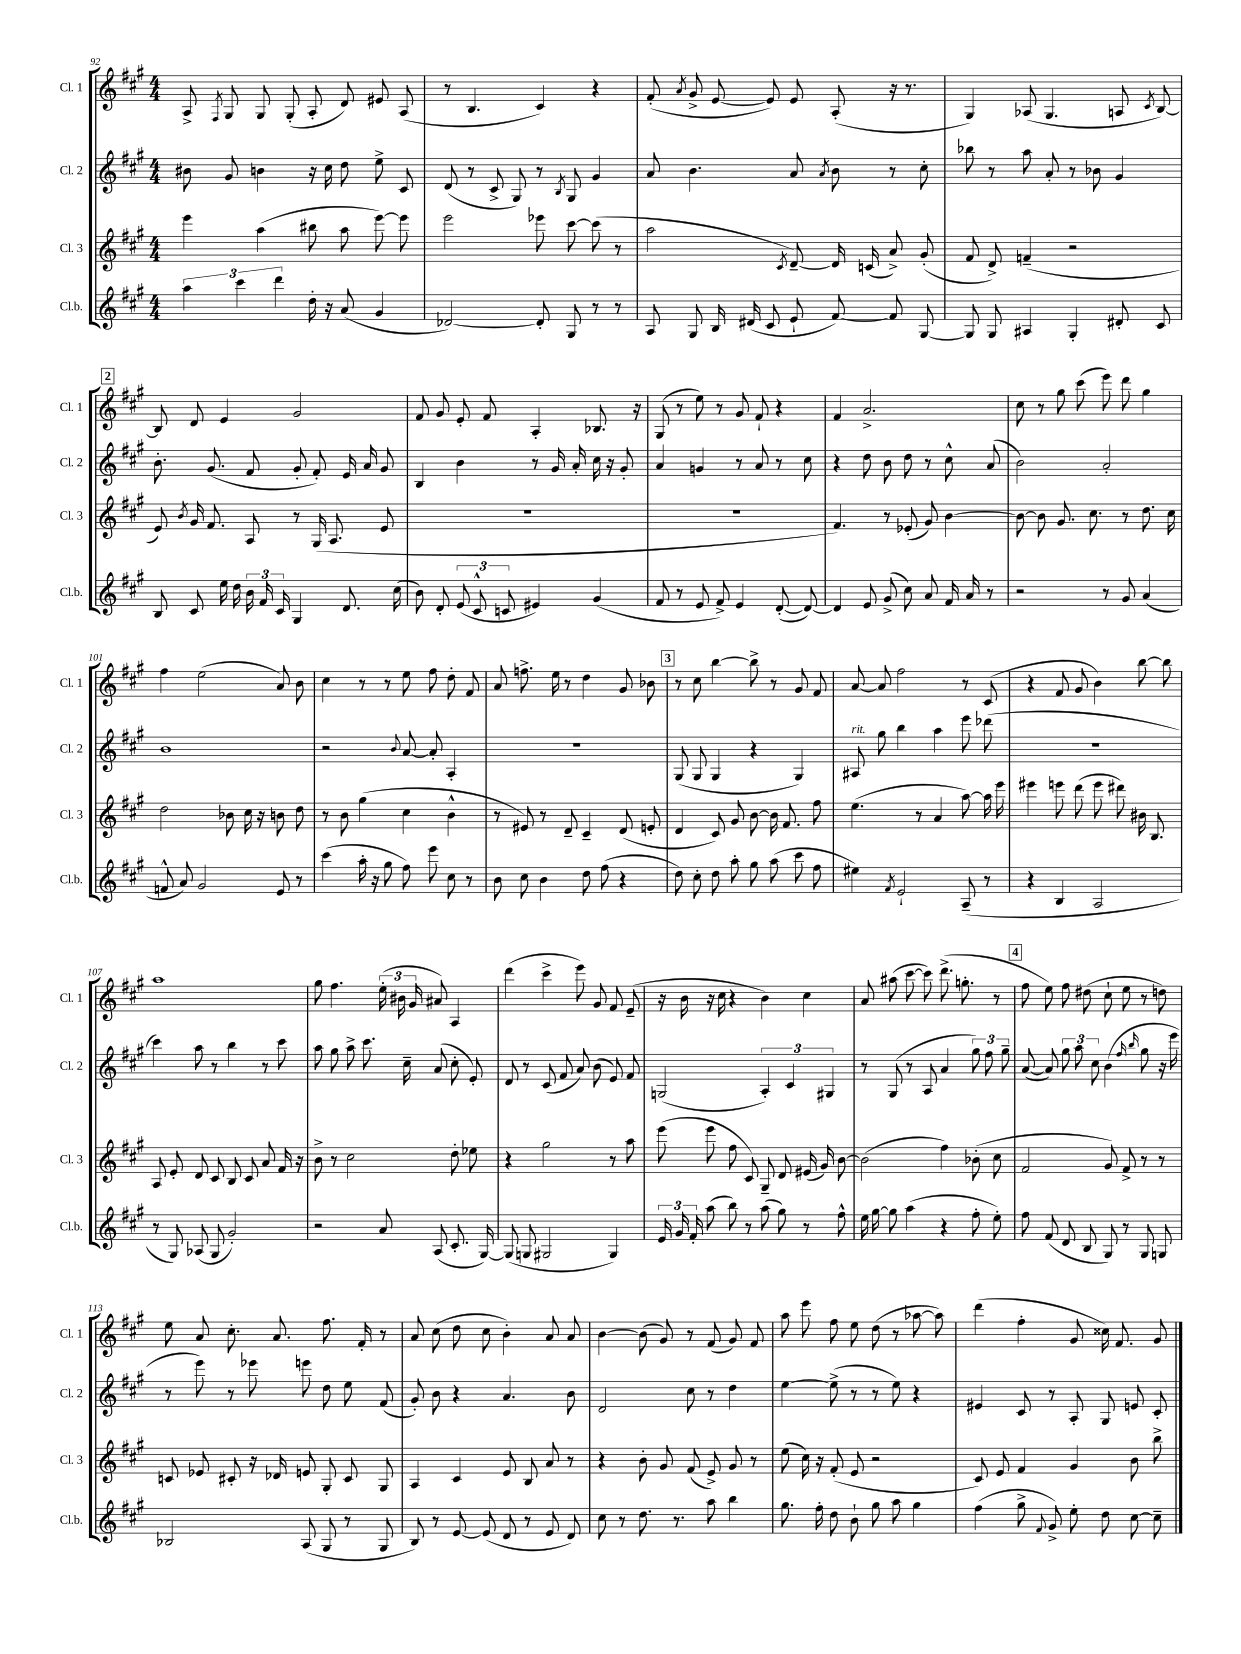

**kern	**kern	**kern	**kern
*staff4	*staff3	*staff2	*staff1
*clefG2	*clefG2	*clefG2	*clefG2
*k[f#c#g#]	*k[f#c#g#]	*k[f#c#g#]	*k[f#c#g#]
*M4/4	*M4/4	*M4/4	*M4/4
6aa	4eee	8b#	8A^
.	.	.	8qF#
.	.	8g#	8G#
6ccc#	.	.	.
.	(4aa	4b	8G#
6ddd	.	.	.
.	.	.	(8G#'
16dd'	8bb#	16r	8A'
16r	.	16cc#	.
(8a	8aa	8dd	8d)
4g#	[8eee)	8ee^	8e#
.	8eee]	8c#	(8A
=	=	=	=
[2d-)	2eee	(8d	8r
.	.	8r	4.B
.	.	8c#^	.
.	.	8G#)	.
8d-']	8eee-	8r	4c#)
.	.	8qB	.
8G#	[8ccc#	8G#	.
8r	(8ccc#]	4g#	4r
8r	8r	.	.
=	=	=	=
8A	2aa	8a	(8f#'
.	.	.	8qa
8G#	.	4.b	8g#^
16B	.	.	[8e
(16d#	.	.	.
8c#	.	.	8e])
.	8qc#	.	.
8e`	[8d~)	8a	8e
.	.	8qa	.
[8f#)	16d]	8b	(8A'
.	(16c	.	.
8f#]	8a^)	8r	16r
.	.	.	8.r
[8G#	(8g#'	8cc#'	.
=	=	=	=
8G#]	8f#	8bb-	4G#)
8G#	8d^)	8r	.
4A#	(4f~	8aa	(8A-
.	.	8a'	4.G#
4G#'	2r	8r	.
.	.	8b-	.
8d#'	.	4g#	8A
.	.	.	8qc#
8c#	.	.	[8B)
=	=	=	=
8B	8e)	8.b'	8B]
.	8qb	.	.
8c#	16g#	.	8d
.	8.f#	(8.g#	.
16ee	.	.	4e
16dd	.	.	.
24b	8A	8f#	.
24f#	.	.	.
24c#	.	.	.
4G#	8r	8g#'	2g#
.	(16G#	8f#')	.
.	8.A	.	.
8.d	.	16e	.
.	.	16a	.
.	8e	8g#	.
(16cc#	.	.	.
=	=	=	=
8b)	1r	4B	8f#
8d'	.	.	8g#
(12e	.	4b	8e'
12c#^^	.	.	.
.	.	.	8f#
12c	.	.	.
4e#)	.	8r	4A'
.	.	16g#	.
.	.	16a'	.
(4g#	.	16cc#	8.B-
.	.	16r	.
.	.	8g#'	.
.	.	.	16r
=	=	=	=
8f#	1r	4a	(8G#
8r	.	.	8r
8e	.	4g	8ee)
8f#^)	.	.	8r
4e	.	8r	8g#
.	.	8a	8f#`
([8d'	.	8r	4r
8d_)	.	8cc#	.
=	=	=	=
4d]	4.f#)	4r	4f#
8e	.	8dd	2.a^
(8g#^	8r	8b	.
8cc#)	(8e-'	8dd	.
8a	8g#)	8r	.
16f#	[4b	8cc#^^	.
16a	.	.	.
8r	.	(8a	.
=	=	=	=
2r	8b_	2b)	8cc#
.	8b]	.	8r
.	8.g#	.	8gg#
.	.	.	(8ccc#
.	8.cc#	.	.
8r	.	2a'	8eee)
8g#	8r	.	8ddd
(4a	8.dd	.	4gg#
.	16cc#	.	.
=	=	=	=
8f^^	2dd	1b	4ff#
8a)	.	.	.
2g#	.	.	(2ee
.	8b-	.	.
.	16cc#	.	.
.	16r	.	.
8e	8b	.	8a)
8r	8dd	.	8b
=	=	=	=
(4ccc#	8r	2r	4cc#
.	8b	.	.
16aa'	(4gg#	.	8r
16r	.	.	.
8gg#	.	.	8r
.	.	8qqb	.
8ff#)	4cc#	[8a	8ee
8eee	.	8a']	8ff#
8cc#	4b^^	4A'	8dd'
8r	.	.	8f#
=	=	=	=
8b	8r	1r	8a
8cc#	8e#)	.	8.ff^
4b	8r	.	.
.	.	.	16ee
.	8d~	.	8r
8dd	4c#~	.	4dd
(8ff#	.	.	.
4r	(8d	.	8g#
.	8e'	.	8b-
=	=	=	=
8dd)	4d	(8G#	8r
8cc#'	.	8G#	8cc#
8dd	8c#)	4G#	[4bb
8aa'	8g#	.	.
8gg#	[8b	4r	8bb^]
(8aa	16b]	.	8r
.	8.f#	.	.
8ccc#	.	4G#)	8g#
8ff#	8ff#	.	8f#
=	=	=	=
4ee#)	(4.ee	8A#	[8a
.	.	8gg#	8a]
8qf#	.	.	.
2e`	.	4bb	2ff#
.	8r	.	.
.	4a	4aa	.
(8A~	[8aa)	8eee	8r
8r	16aa]	(8ddd-	(8c#
.	16eee	.	.
=	=	=	=
4r	4eee#	1r	4r
4B	8eee	.	8f#
.	(8ddd	.	8g#
2A	8eee	.	4b)
.	8ddd#)	.	.
.	16b#	.	[8bb
.	8.B	.	.
.	.	.	8bb]
=	=	=	=
8r	8A	4ccc#)	1aa
8G#)	8e'	.	.
(8A-	8d	8aa	.
8G#	8c#	8r	.
2g#')	8B	4bb	.
.	8c#	.	.
.	8a	8r	.
.	16f#	8ccc#	.
.	16r	.	.
=	=	=	=
2r	8b^	8aa	8gg#
.	8r	8gg#	4.ff#
.	2cc#	8aa^	.
.	.	8.ccc#	.
8a	.	.	(24ee'
.	.	.	24b#
.	.	16cc#~	.
.	.	.	24g#
(8A	.	(8a	8a#)
8.c#'	8dd'	8cc#'	4A
.	8ee-	8e')	.
[16G#)	.	.	.
=	=	=	=
(8G#]	4r	8d	(4ddd
8G	.	8r	.
2G#	2gg#	(8c#	4ccc#^
.	.	8f#	.
.	.	8a)	8eee)
.	.	(8b	8g#
4G#)	8r	8e)	8f#
.	8aa	8f#	(8e~
=	=	=	=
24e	(8eee	(2G	16r
24g#	.	.	.
.	.	.	16b
24f#'	.	.	.
(8aa	8eee	.	16r
.	.	.	16cc#
8bb)	8ff#	.	4r
8r	8c#)	.	.
(8aa	8G#~	6A')	4b)
8gg#)	8d	.	.
.	.	6c#	.
8r	(16e#	.	4cc#
.	16g#)	.	.
.	.	6G#	.
8ff#^^	[8b	.	.
=	=	=	=
16ee	(2b]	8r	8a
[16gg#	.	.	.
8gg#]	.	(8G#	(8aa#
(4aa	.	8r	[8ccc#
.	.	8A	8ccc#])
4r	4ff#)	4a	(8.ddd^
.	.	.	8.gg'
8ff#'	(8b-'	12gg#)	.
.	.	12ff#	.
8ee')	8cc#	.	8r
.	.	12gg#~	.
=	=	=	=
8ff#	2f#	([8a	8ff#
(8f#	.	8a])	8ee)
8d	.	12gg#	8ff#
.	.	12aa	.
8B	.	.	(8dd#
.	.	12cc#	.
8G#)	8g#)	(4b	8cc#`
8r	8f#^	.	8ee
.	.	16qqff#	.
.	.	16qqbb	.
8G#	8r	8gg#	8r
8G	8r	16r	8dd)
.	.	16eee	.
=	=	=	=
2B-	8c	8r	8ee
.	8e-	8eee)	8a
.	8c#'	8r	8.cc#'
.	16r	8eee-	.
.	16d-	.	8.a
(8A	8e	8eee	.
8G#	8G#'	8dd	8.ff#
8r	8c#	8ee	.
.	.	.	16f#'
8G#	8G#	(8f#	8r
=	=	=	=
8B)	4A	8g#')	8a
8r	.	8b	(8cc#
[8e	4c#	4r	8dd
(8e]	.	.	8cc#
8d	8e	4.a	4b')
8r	8B	.	.
8e	8a	.	8a
8d)	8r	8b	8a
=	=	=	=
8cc#	4r	2d	[4b
8r	.	.	.
8.dd	8b'	.	(8b]
.	8g#	.	8g#)
8.r	.	.	.
.	(8f#	8cc#	8r
8aa	8e^)	8r	(8f#
4bb	8g#	4dd	8g#)
.	8r	.	8f#
=	=	=	=
8.gg#	(8ee	[4ee	8aa
.	16cc#)	.	8eee
16ff#'	16r	.	.
8dd	(8f#'	(8ee^]	8ff#
8b`	8e	8r	8ee
8gg#	2r	8r	(8dd
8aa	.	8ee)	8r
4gg#	.	4r	[8aa-
.	.	.	8aa-])
=	=	=	=
(4ff#	8c#)	4e#	(4ddd
.	8e	.	.
8gg#^	4f#	8c#	4ff#'
8qqf#	.	.	.
8g#^)	.	8r	.
8ee'	4g#	8A'	8g#
8dd	.	8G#	16cc##)
.	.	.	8.f#
[8cc#	8b	8e	.
8cc#~]	8bb^	8c#'	8g#
==	==	==	==
*-	*-	*-	*-
